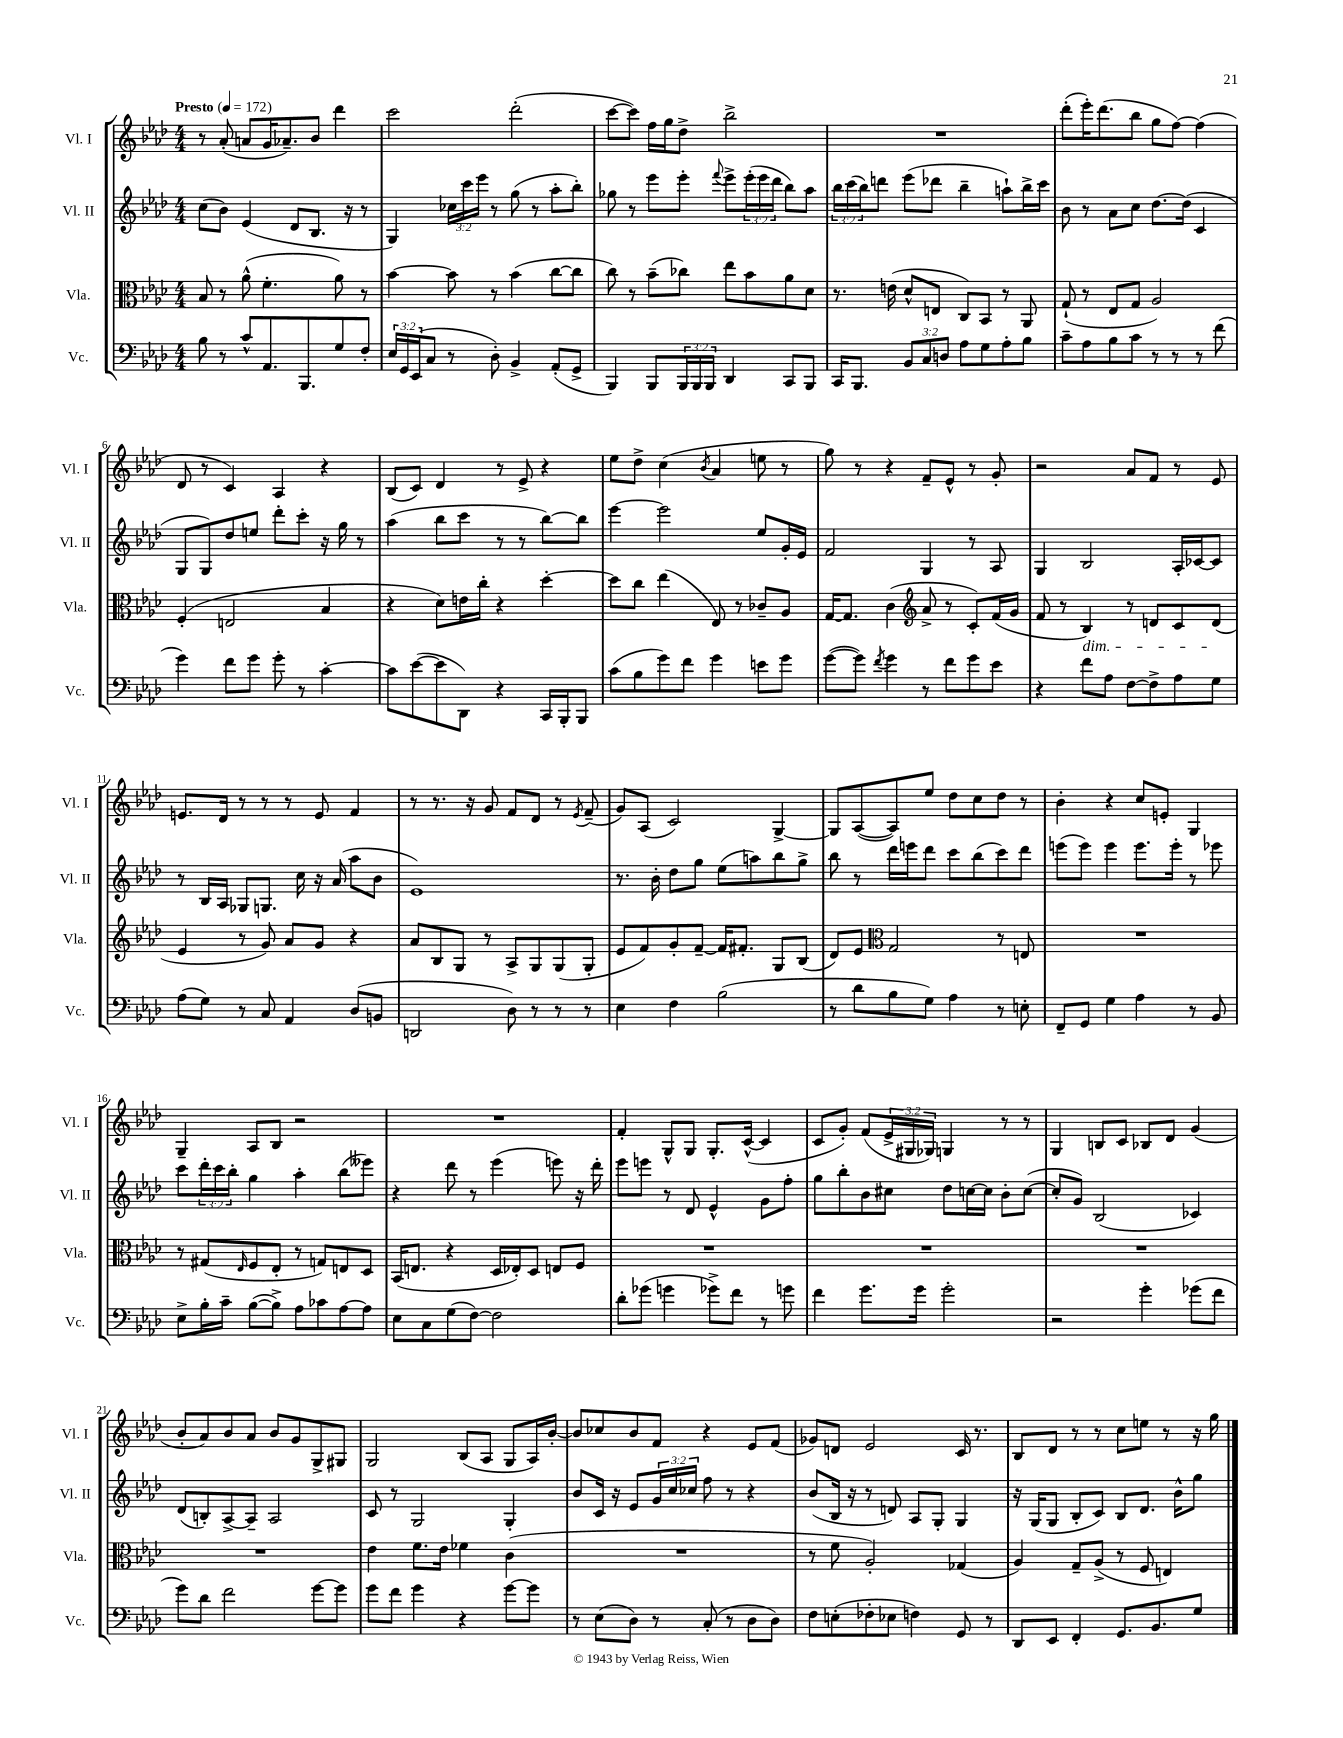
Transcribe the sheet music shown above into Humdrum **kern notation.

**kern	**kern	**kern	**kern
*part4	*part3	*part2	*part1
*staff4	*staff3	*staff2	*staff1
*I"Vc.	*I"Vla.	*I"Vl. II	*I"Vl. I
*I'Vc.	*I'Vla.	*I'Vl. II	*I'Vl. I
*clefF4	*clefC3	*clefG2	*clefG2
*k[b-e-a-d-]	*k[b-e-a-d-]	*k[b-e-a-d-]	*k[b-e-a-d-]
*M4/4	*M4/4	*M4/4	*M4/4
*MM172	*MM172	*MM172	*MM172
=1	=1	=1	=1
!	!	!	!LO:TX:a:B:t=Presto
8B-\	8B-/	(8cc\L	8r
8r	8r	8b-\J)	(8a-'/
8c^^/L	(8a-^^\	(4e-/	8an/L
8.AA-/	4.f'\	.	16g/K
.	.	.	8.a-X~/)
.	.	8d-/L	.
8.BBB-/	.	.	.
.	.	8.B-/J	8b-/J
8G/	8a-\)	.	4ddd-\
.	.	16r	.
8F'/J	8r	8r	.
=2	=2	=2	=2
24E-/LL	[4b-\	4G/)	2ccc\
24GG/	.	.	.
(24EE-/J	.	.	.
8C/J	.	.	.
8r	8b-\]	24cc-X\LL	.
.	.	24ccc\	.
.	.	24eee-\JJ	.
8D-'\)	8r	8r	.
4BB-^/	(4b-\	(8gg\	(2ddd-'\
.	.	8r	.
(8AA-'/L	[8cc\L	8aa-'\L	.
8GG^/J	8cc\J]	8bb-'\J)	.
=3	=3	=3	=3
4BBB-/)	8cc\)	8gg-X\	[8ccc\L
.	8r	8r	8ccc\J])
8BBB-/L	(8b-~\L	8eee-\L	16ff\LL
.	.	.	16gg\J
24BBB-/L	8cc-X\J)	8eee-'\J	8dd-^\J
24BBB-/	.	.	.
24BBB-/JJ	.	.	.
.	.	8qqfff/	.
4DD-/	8ee-\L	8eee-^\L	2bb-^\
.	8b-\	(24eee-'\L	.
.	.	24eee-\	.
.	.	24ddd-\JJ	.
8CC/L	8a-\	8bb-\L)	.
8BBB-/J	8d-\J	8aa-\J	.
=4	=4	=4	=4
16CC/KL	8.r	24bb-\LL	1r
.	.	(24ccc\	.
8.BBB-/J	.	.	.
.	.	24bb-\J)	.
.	.	8dddn\J	.
.	(16en\	.	.
12BB-/L	8d-^^/L	(8eee-\L	.
12C/	.	.	.
.	8En/J	8ddd-X\J	.
12Dn/J	.	.	.
8A-\L	8C/L)	4bb-~\	.
8G\	8BB-/J	.	.
8A-'\	8r	8aan`\L)	.
8B-\J	8AA-/	16bb-^\L	.
.	.	16ccc\JJ	.
=5	=5	=5	=5
8c~\L	(8G`/	8b-\	(8ddd-'\L
8A-\	8r	8r	16eee-'\K)
.	.	.	(8.ddd-\
8B-\	8E-/L	8a-\L	.
8c\J	8G/J	8cc\J	8bb-\J
8r	2A-/)	[8.dd-\L	8gg\L
8r	.	.	[8ff\J)
.	.	(16dd-\Jk]	.
8r	.	4c/	(4ff\]
(8f\	.	.	.
!!LO:LB:g=z
=6	=6	=6	=6
4g\)	(4F'/	8G/L	8d-/
.	.	8G/)	8r
8f\L	2En/	8dd-/	4c/)
8g\J	.	8een/J	.
8g'\	.	8ddd-'\L	4A-/
8r	.	8ccc'\J	.
[4c'\	4B-/	16r	4r
.	.	16gg\	.
.	.	8r	.
=7	=7	=7	=7
8c\L]	4r	(4aa-\	(8B-/L
([8e-\	.	.	8c/J)
8e-\]	8d-\L)	8bb-\L	4d-/
8DD-\J)	16en\L	8ccc\J	.
.	16cc'\JJ	.	.
4r	4r	8r	8r
.	.	8r	8e-^/
16CC/LL	[4dd-'\	[8bb-\L)	4r
16BBB-'/J	.	.	.
8BBB-/J	.	8bb-\J]	.
=8	=8	=8	=8
(8c\L	8dd-\L]	[4eee-\	8ee-\L
8B-\	8cc\J	.	8dd-^\J
8g\)	(4ee-\	2eee-\]	(4cc\
8f\J	.	.	.
.	.	.	8qb-/
4g\	8E-/)	.	4a-/
.	8r	.	.
8en\L	8c-X~/L	8ee-/L	8een\
8g\J	8A-/J	16g'/L	8r
.	.	16e-/JJ	.
=9	=9	=9	=9
([8g\L	[16G/KL	2f/	8gg\)
.	8.G/J]	.	.
8g\J])	.	.	8r
8qf/	.	.	.
4g\	(4c\	.	4r
*	*clefG2	*	*
8r	8a-^/	4G/	8f~/L
8f\L	8r	.	8e-^^/J
8g\	8c'/L)	8r	8r
8e-\J	(16f/L	8A-/	8g'/
.	16g/JJ	.	.
=10	=10	=10	=10
4r	8f/	4G/	2r
.	8r	.	.
!	!LO:TX:b:i:t=dim.	!	!
8f\L	4B-/)	2B-/	.
8A-\J	.	.	.
[8F\L	8r	.	8a-/L
8F^\]	8dn/L	.	8f/J
8A-\	8c/	16A-'/LL	8r
.	.	[16c-X/J	.
8G\J	(8d/J	8c-/J]	8e-/
!!LO:LB:g=z
=11	=11	=11	=11
(8A-\L	4e-/	8r	8.en/L
8G\J)	.	16B-/LL	.
.	.	16A-/JJ	16d-/Jk
8r	8r	8G-X/L	8r
8C/	8g/)	8.Gn/J	8r
4AA-/	8a-/L	.	8r
.	.	16cc\	.
.	8g/J	16r	8e/
.	.	(16a-/	.
(8D-/L	4r	8aa-\L	4f/
8BBn/J	.	8b-\J	.
=12	=12	=12	=12
2DDn/	8a-/L	1e-)	8r
.	8B-/	.	8.r
.	8G/J	.	.
.	.	.	16r
.	8r	.	8g/
8D-\)	8A-^/L	.	8f/L
8r	8G/	.	8d-/J
8r	(8G/	.	8r
.	.	.	8qe-/
8r	8G'/J	.	(8f~/
=13	=13	=13	=13
4E-\	8e-/L	8.r	8g/L)
.	8f/)	.	(8A-/J
.	.	16b-'\	.
4F\	8g'/	8dd-\L	2c/)
.	[8f~/J	8gg\J	.
(2B-\	16f/KL]	(8ee-\L	.
.	8.f#X'/J	.	.
.	.	8aan\)	.
.	8G/L	8bb-\	[4G^/
.	(8B-/J	8gg^\J	.
=14	=14	=14	=14
8r	8d-/L)	8bb-\	8G/L]
8d-\L	8e-/J	8r	([8A-/
*	*clefC3	*	*
8B-\	2G/	16ddd-\LL	8A-/])
.	.	16eeen\J	.
8G\J)	.	8ddd-\J	8ee-/J
4A-\	.	8ccc\L	8dd-\L
.	.	(8bb-\	8cc\
8r	8r	8ccc\)	8dd-\J
8En'\	8En/	8ddd-\J	8r
=15	=15	=15	=15
8FF~/L	1r	(8eeen\L	4b-'\
8GG/J	.	8eee\J)	.
4G\	.	4eee\	4r
4A-\	.	8.eee\L	8cc/L
.	.	.	8en'/J
.	.	16eee'\Jk	.
8r	.	8r	4G/
8BB-/	.	8eee-X\	.
!!LO:LB:g=z
=16	=16	=16	=16
8E-^\L	8r	8ccc\L	4G~/
16B-'\L	(8G#X/L	24ddd-'\L	.
.	.	24ccc\	.
16c~\JJ	.	.	.
.	.	24bb-'\JJ	.
.	16qqE-/	.	.
([8B-\L	8F/	4gg\	8A-/L
8B-^\J])	8E-'/J	.	8B-/J
8A-\L	8r	4aa-'\	2r
8c-X\	8Gn/L)	.	.
[8A-\	8En/	(8bb-\L	.
8A-\J]	8D-/J	8eee--X\J)	.
=17	=17	=17	=17
8E-\L	(16BB-/KL	4r	1r
.	8.En/J	.	.
8C\	.	.	.
(8G\	4r	8ddd-\	.
[8F\J)	.	8r	.
2F\]	16D-/LL	(4eee-\	.
.	16E-X'/J)	.	.
.	8D-/J	.	.
.	8En/L	8eeen\)	.
.	8F/J	16r	.
.	.	16ddd-'\	.
=18	=18	=18	=18
8d-'\L	1r	8eee-\L	4f'/
(8g-X\J	.	8eeen\J	.
4gn\	.	8r	8G^^/L
.	.	8d-/	8G/J
8g-X^\L)	.	4e-^^/	8.G'/L
8f\J	.	.	.
.	.	.	([16c^^/Jk
8r	.	8g\L	4c/]
8gn\	.	8ff'\J	.
=19	=19	=19	=19
4f\	1r	8gg\L	8c/L
.	.	8bb-'\	8g'/J)
8.g\L	.	8b-\	(8f/L
.	.	8cc#X\J	24e-^/L
.	.	.	24G#X/
16g\Jk	.	.	.
.	.	.	24G-X/JJ)
2g'\	.	8dd-\L	4Gn/
.	.	[16ccn\L	.
.	.	16cc\JJ]	.
.	.	8b-'\L	8r
.	.	([8cc\J	8r
=20	=20	=20	=20
2r	1r	8cc'/L]	4G/
.	.	8g/J)	.
.	.	(2B-/	8Bn/L
.	.	.	8c/J
4g'\	.	.	8B-X/L
.	.	.	8d-/J
(8g-X\L	.	4c-X/)	(4g/
8f\J	.	.	.
!!LO:LB:g=z
=21	=21	=21	=21
8g\L)	1r	(8d-/L	8b-'/L
8d-\J	.	8Bn'/)	8a-/)
2f\	.	[8A-^/	8b-/
.	.	8A-~/J]	8a-/J
.	.	2A-/	8b-/L
.	.	.	8g/
[8g\L	.	.	8G^/
8g\J]	.	.	8G#X/J
=22	=22	=22	=22
8g\L	4e-\	8c/	2G/
8f\J	.	8r	.
4g\	8.f\L	2G/	.
.	16e-\Jk	.	.
4r	4f-X\	.	(8B-/L
.	.	.	8A-/J
[8g\L	(4c\	4G'/	8G/L
8g\J]	.	.	16A-/L)
.	.	.	[16b-'/JJ
=23	=23	=23	=23
8r	1r	8b-/L	8b-/L]
(8E-\L	.	16c/Jk	8cc-X/
.	.	16r	.
8D-\J)	.	8e-/L	8b-/
8r	.	24g/L	8f/J
.	.	24cc/	.
.	.	24cc-X/JJ	.
(8C'/	.	8ff\	4r
8r	.	8r	.
8D-\L	.	4r	8e-/L
8D-\J)	.	.	(8f/J
=24	=24	=24	=24
8F\L	8r	(8b-/L	8g-X/L)
(8En'\	8f\	16B-/Jk	8dn/J
.	.	16r	.
8F-X'\	2A-'/)	8r	2e-/
8E-X\J	.	8dn/)	.
4Fn\)	.	8A-/L	.
.	.	8G'/J	.
8GG/	(4G-X/	4G/	16c/
.	.	.	8.r
8r	.	.	.
=25	=25	=25	=25
8DD-/L	4A-/)	16r	8B-/L
.	.	(16G/KL	.
8EE-/J	.	8G/J	8d-/J
4FF'/	8G~/L	8B-'/L	8r
.	(8A-^/J	8c/J)	8r
8.GG/L	8r	8B-/L	8cc\L
.	8F/	8.d-/J	8een\J
8.BB-/	.	.	.
.	4En/)	.	8r
.	.	16b-^^\KL	.
8G/J	.	8gg\J	16r
.	.	.	16gg\
==	==	==	==
*-	*-	*-	*-
